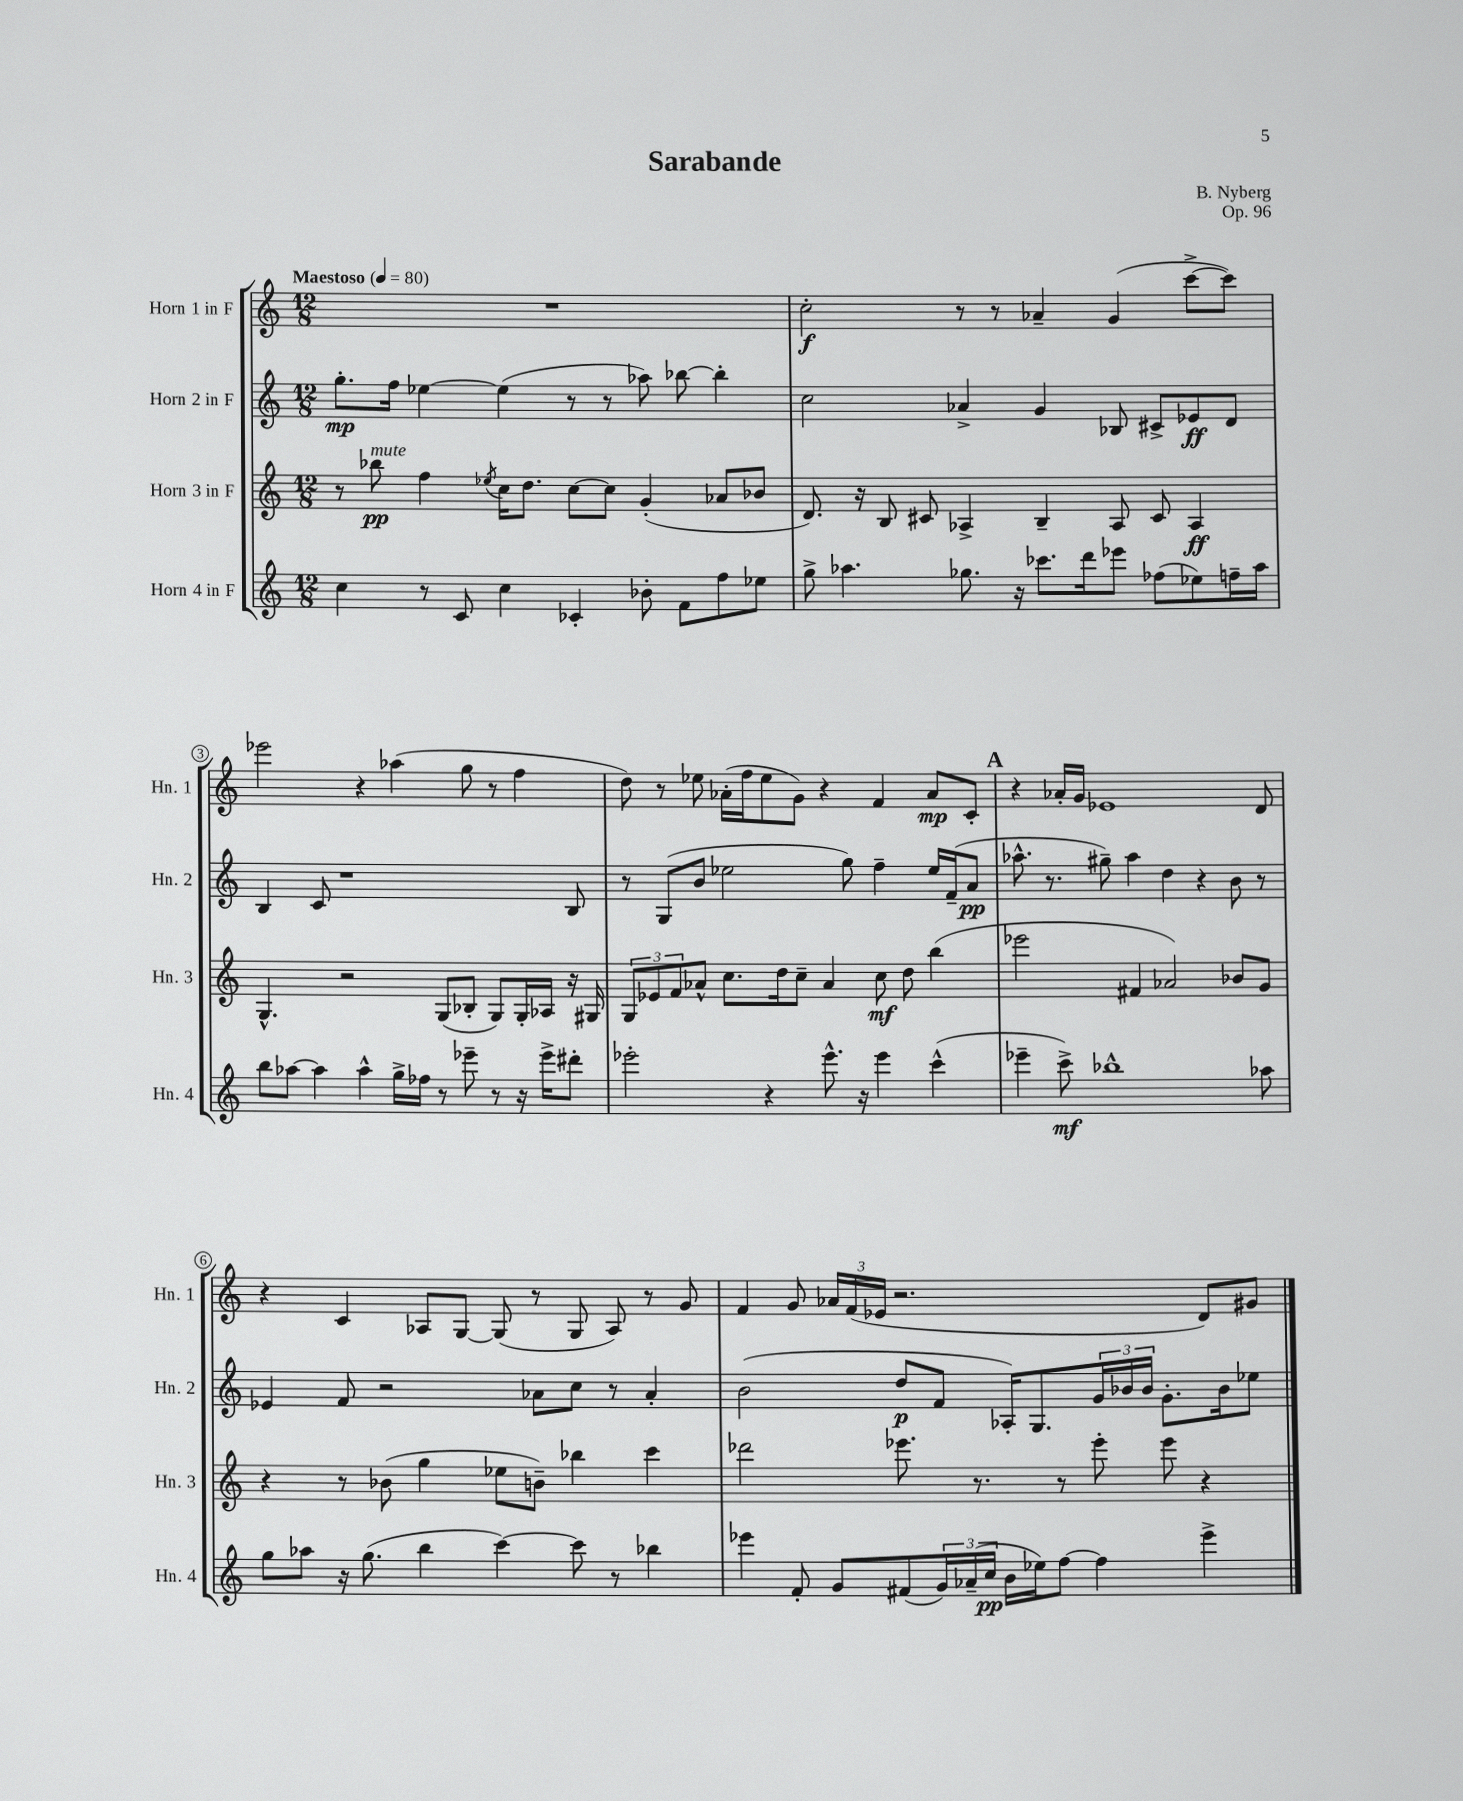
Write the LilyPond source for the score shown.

\header { title = "Sarabande" composer = "B. Nyberg" opus = "Op. 96" }
<<
\new StaffGroup <<
\new Staff = "s0" \with { instrumentName = "Horn 1 in F" shortInstrumentName = "Hn. 1" } {
    \clef treble \key c \major \numericTimeSignature \time 12/8 \tempo "Maestoso" 4 = 80
    R1. |
    c''2-.\f r8 r8 aes'4-- g'4( c'''8~-> c'''8) |
    ees'''2 r4 aes''4( g''8 r8 f''4 |
    d''8) r8 ees''8 aes'16-.( f''16 ees''8 g'8) r4 f'4 aes'8\mp c'8-. |
    \mark \markup { \bold "A" } r4 aes'16-. g'16 ees'1 d'8 |
    r4 c'4 aes8 g8~ g8( r8 g8 aes8) r8 g'8 |
    f'4 g'8 \tuplet 3/2 { aes'16 f'16( ees'16 } r2. d'8) gis'8 \bar "|." |
}
\new Staff = "s1" \with { instrumentName = "Horn 2 in F" shortInstrumentName = "Hn. 2" } {
    \clef treble \key c \major \numericTimeSignature \time 12/8
    g''8.-.\mp f''16 ees''4~ ees''4( r8 r8 aes''8) bes''8~ bes''4-. |
    c''2 aes'4-> g'4 bes8 cis'8-> ees'8\ff d'8 |
    b4 c'8 r1 b8 |
    r8 g8( b'8 ees''2 g''8) f''4-- ees''16 f'16--( a'8\pp |
    \mark \markup { \bold "A" } aes''8.-^ r8. gis''8--) aes''4 d''4 r4 b'8 r8 |
    ees'4 f'8 r2 aes'8 c''8 r8 aes'4-. |
    b'2( d''8\p f'8 aes16-.) g8. \tuplet 3/2 { g'16 bes'16 bes'16 } g'8.-. bes'16 ees''8 \bar "|." |
}
\new Staff = "s2" \with { instrumentName = "Horn 3 in F" shortInstrumentName = "Hn. 3" } {
    \clef treble \key c \major \numericTimeSignature \time 12/8
    r8 bes''8\pp^\markup { \italic "mute" } f''4 \acciaccatura { ees''8 } c''16 d''8. c''8~ c''8 g'4-.( aes'8 bes'8 |
    d'8.) r16 b8 cis'8 aes4-> b4-- aes8 cis'8 aes4\ff |
    g4.-^ r2 g8( bes8-. g8) g16-. aes16 r16 gis16 |
    \tuplet 3/2 { g8 ees'8 f'8 } aes'8-^ c''8. d''16 c''8-- aes'4 c''8\mf d''8 b''4( |
    \mark \markup { \bold "A" } ees'''2 fis'4 aes'2) bes'8 g'8 |
    r4 r8 bes'8( g''4 ees''8 b'8--) bes''4 c'''4 |
    des'''2 ees'''8. r8. r8 ees'''8-. ees'''8 r4 \bar "|." |
}
\new Staff = "s3" \with { instrumentName = "Horn 4 in F" shortInstrumentName = "Hn. 4" } {
    \clef treble \key c \major \numericTimeSignature \time 12/8
    c''4 r8 c'8 c''4 ces'4-. bes'8-. f'8 f''8 ees''8 |
    g''8-> aes''4. ges''8. r16 ces'''8. d'''16 ees'''8 fes''8( ees''8) f''16-- aes''16 |
    b''8 aes''8~ aes''4 aes''4-^ g''16-> fes''16 r8 ees'''8-- r8 r16 ees'''16-> dis'''8-. |
    ees'''2-. r4 ees'''8.-^ r16 ees'''4 c'''4-^( |
    \mark \markup { \bold "A" } ees'''4-- c'''8->\mf) bes''1-^ aes''8 |
    g''8 aes''8 r16 g''8.( b''4 c'''4~) c'''8 r8 bes''4 |
    ees'''4 f'8-. g'8 fis'8( \tuplet 3/2 { g'16) aes'16--( c''16\pp } b'16 ees''16) f''8~ f''4 ees'''4-> \bar "|." |
}
>>
>>
\layout { \context { \Score \override BarNumber.stencil = #(make-stencil-circler 0.1 0.3 ly:text-interface::print) } }
